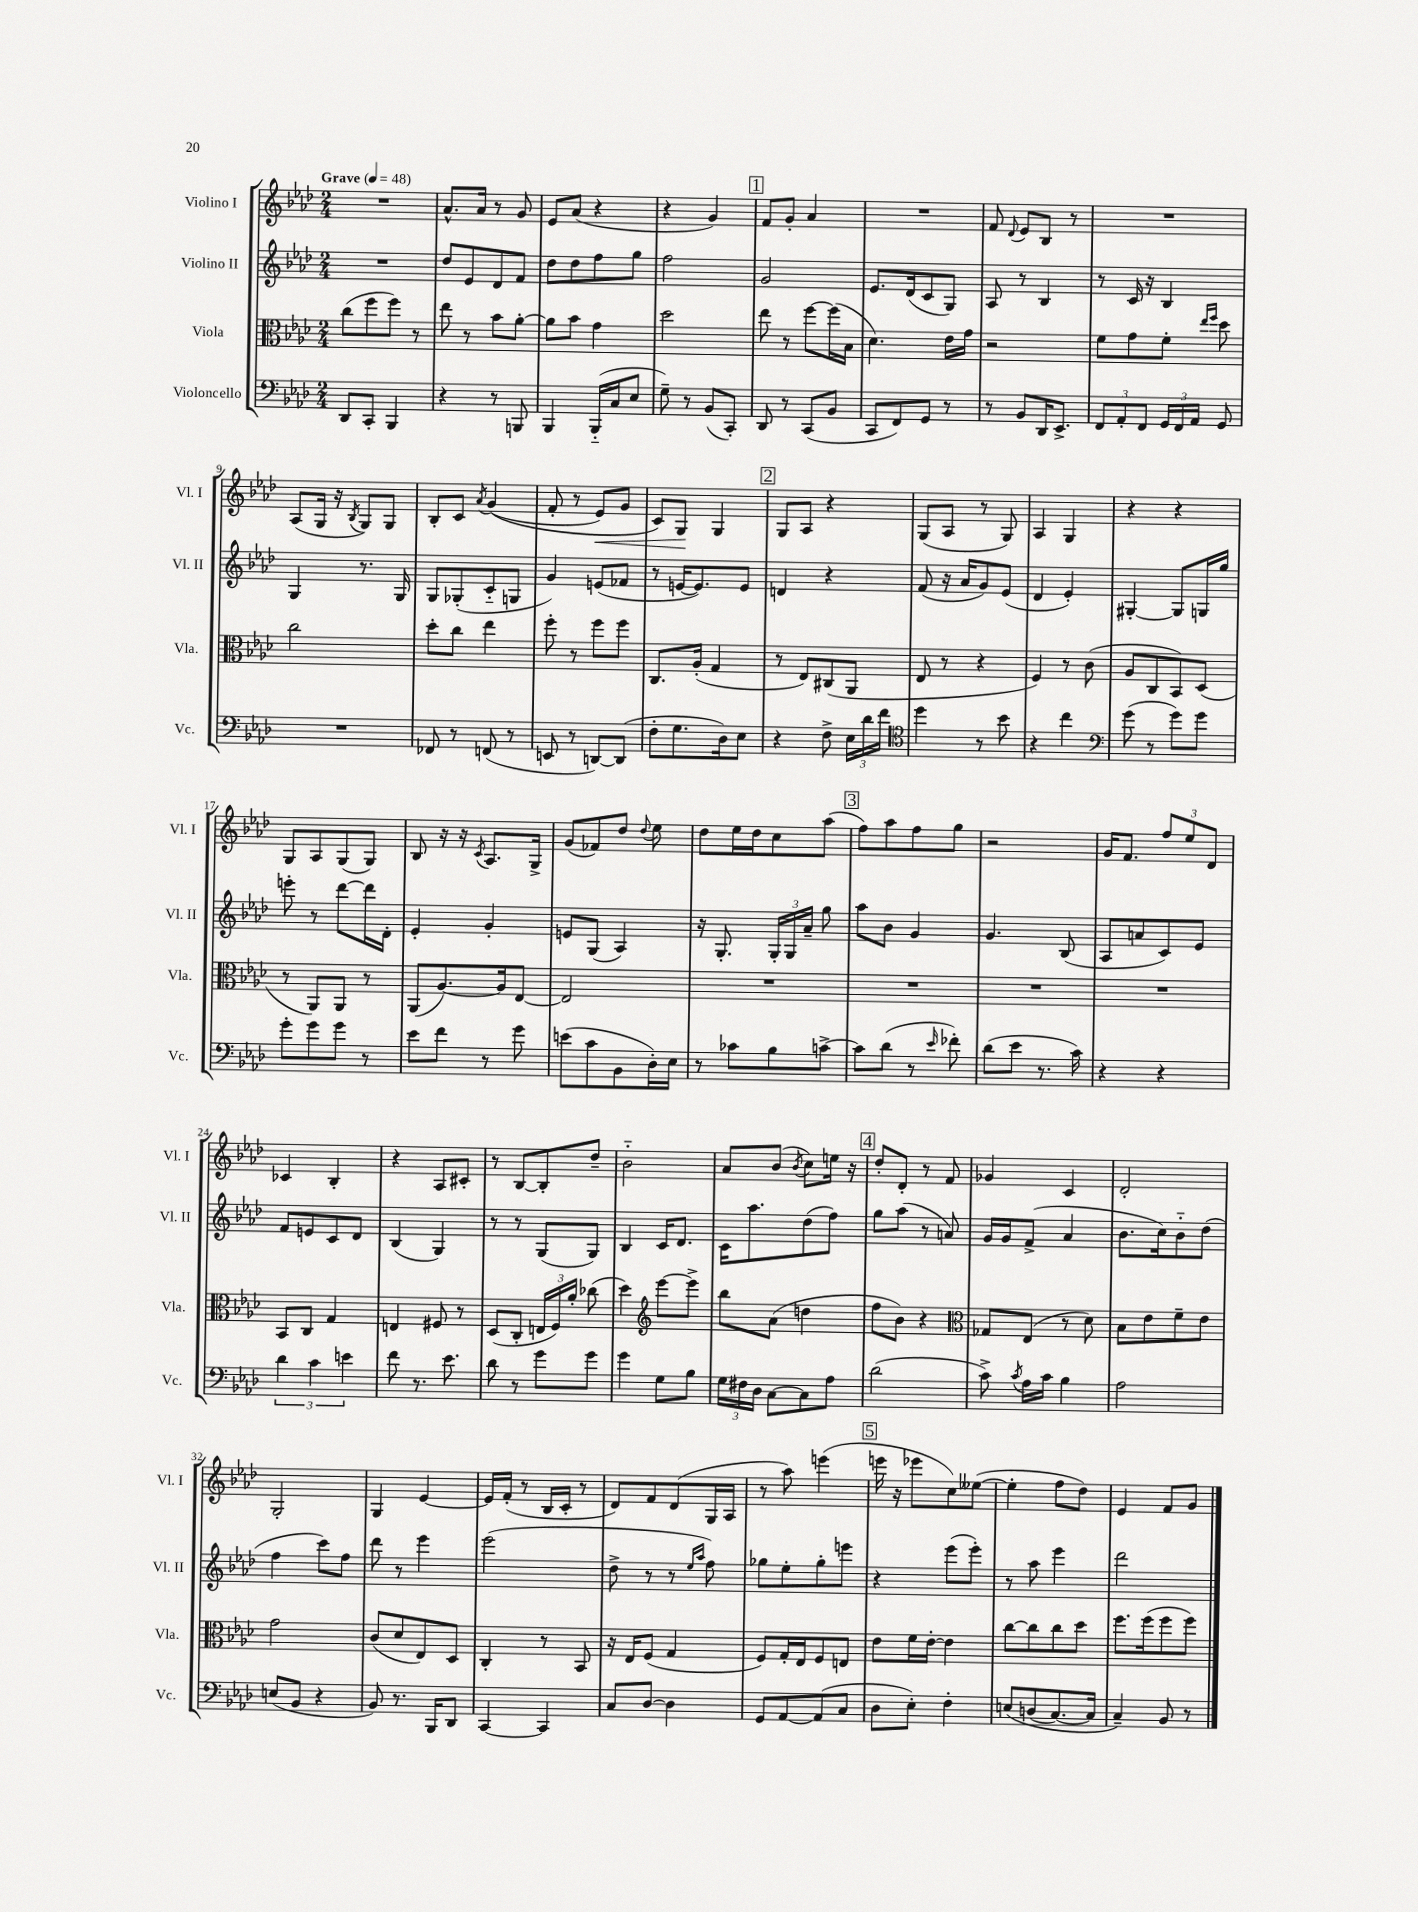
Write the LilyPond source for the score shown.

<<
\new StaffGroup <<
\new Staff = "s0" \with { instrumentName = "Violino I" shortInstrumentName = "Vl. I" } {
    \clef treble \key aes \major \numericTimeSignature \time 2/4 \tempo "Grave" 4 = 48
    \autoBeamOff R2 |
    aes'8.[-^ aes'16] r8 g'8 |
    ees'8[ aes'8]( r4 |
    r4 g'4) |
    \mark \markup { \box "1" } f'8[ g'8]-. aes'4 |
    R2 |
    f'8 \appoggiatura { des'8 } ees'8[ bes8] r8 |
    R2 |
    aes8[( g16] r16 \acciaccatura { bes8 } g8[) g8] |
    bes8[-. c'8] \acciaccatura { aes'8 } g'4(\( |
    f'8-. r8 ees'8[\<) g'8] |
    c'8[\) g8]\! g4 |
    \mark \markup { \box "2" } g8[ aes8] r4 |
    g8[( aes8] r8 g8) |
    aes4 g4 |
    r4 r4 |
    g8[ aes8 g8( g8]) |
    bes8 r16 r16 \acciaccatura { c'8 } aes8.[ g16]-> |
    g'8[( fes'8) des''8] \appoggiatura { des''8 } ees''8 |
    des''8[ ees''16 des''16 c''8 aes''8]( |
    \mark \markup { \box "3" } f''8[) aes''8 f''8 g''8] |
    r2 |
    g'16[ f'8.] \tuplet 3/2 { f''8[ ees''8 des'8] } |
    ces'4 bes4-. |
    r4 aes8[ cis'8]-. |
    r8 bes8[~ bes8-. des''8]-- |
    bes'2-_ |
    aes'8[ bes'8]( \acciaccatura { bes'8 } c''8[) e''16] r16 |
    \mark \markup { \box "4" } des''8[-. des'8]-. r8 f'8 |
    ges'4 c'4 |
    des'2-. |
    g2-. |
    g4 ees'4~ |
    ees'16[ f'16]-.( r8 bes16[ c'16]-. r8 |
    des'8[) f'8 des'8( g16 aes16] |
    r8 aes''8) e'''4( |
    \mark \markup { \box "5" } e'''16 r16 ees'''8[ c''8) eeses''8]~( |
    eeses''4-. f''8[ des''8]) |
    ees'4 f'8[ g'8] \bar "|." |
}
\new Staff = "s1" \with { instrumentName = "Violino II" shortInstrumentName = "Vl. II" } {
    \clef treble \key aes \major \numericTimeSignature \time 2/4
    \autoBeamOff R2 |
    des''8[ ees'8 des'8 f'8] |
    des''8[ des''8 f''8 g''8] |
    f''2 |
    \mark \markup { \box "1" } g'2 |
    ees'8.[ des'16( c'8 g8]) |
    aes8 r8 bes4 |
    r8 c'16 r16 bes4 |
    g4 r8. g16 |
    g8[ ges8-.( c'8-_ g8] |
    g'4) e'8[( fes'8] |
    r8 e'16[~ e'8.) e'8] |
    \mark \markup { \box "2" } d'4 r4 |
    f'8( r16 aes'16[ g'8) ees'8]( |
    des'4 ees'4-.) |
    gis4~-. gis8[ g16 g''16] |
    e'''8-. r8 des'''8[~ des'''16 des'16]-. |
    ees'4-. g'4-. |
    e'8[ g8]( aes4) |
    r16 g8.-. \tuplet 3/2 { g16[-. g16 aes'16]-- } g''8 |
    \mark \markup { \box "3" } aes''8[ bes'8] g'4 |
    g'4. bes8( |
    aes8[ a'8 c'8) ees'8] |
    f'8[ e'8 c'8 des'8] |
    bes4( g4) |
    r8 r8 g8[( g8]) |
    bes4 c'16[ des'8.] |
    c'16[ aes''8. des''8( f''8]) |
    \mark \markup { \box "4" } g''8[ aes''8]( r8 a'8) |
    g'16[ g'16 f'8]->( aes'4 |
    bes'8.[ c''16) bes'8-_ des''8]( |
    f''4 c'''8[) f''8] |
    des'''8 r8 ees'''4 |
    ees'''2( |
    des''8-> r8 r8 \grace { ees''16[ aes''16] } f''8) |
    ges''8[ ees''8-. ges''8-. e'''8] |
    \mark \markup { \box "5" } r4 ees'''8[( ees'''8]-.) |
    r8 aes''8 ees'''4 |
    des'''2 \bar "|." |
}
\new Staff = "s2" \with { instrumentName = "Viola" shortInstrumentName = "Vla." } {
    \clef alto \key aes \major \numericTimeSignature \time 2/4
    \autoBeamOff c''8[( f''8 f''8]) r8 |
    ees''8 r8 bes'8[ aes'8]~-. |
    aes'8[ bes'8] g'4 |
    des''2 |
    \mark \markup { \box "1" } ees''8 r8 f''8[~ f''16( bes16] |
    des'4.) ees'16[ g'16] |
    r2 |
    f'8[ g'8 f'8]-. \grace { ees''16[ f''16] } des''8 |
    c''2 |
    des''8[-. c''8] ees''4 |
    f''8-. r8 f''8[ f''8] |
    c8.[ aes16]-.( g4 |
    \mark \markup { \box "2" } r8 ees8[) cis8( aes,8] |
    ees8 r8 r4 |
    f4) r8 c'8( |
    aes8[ c8 bes,8) des8]( |
    r8 aes,8[) aes,8] r8 |
    aes,8[( aes8.~) aes16 ees8]~ |
    ees2 |
    R2 |
    \mark \markup { \box "3" } R2 |
    R2 |
    R2 |
    bes,8[ c8] g4 |
    e4 fis8 r8 |
    des8[( c8]-. \tuplet 3/2 { e16[ f16) aes'16]-. } ces''8( |
    des''4) \clef treble ees'''8[~ ees'''8]-> |
    bes''8[ aes'8]( d''4 |
    \mark \markup { \box "4" } f''8[ bes'8]) r4 |
    \clef alto ges8[ ees8]( r8 des'8) |
    bes8[ ees'8 f'8-- ees'8] |
    g'2 |
    c'8[( des'8 ees8) des8] |
    c4-. r8 bes,8 |
    r16 ees16[ f8]( g4 |
    f8[) g16-. ees16 f8 e8] |
    \mark \markup { \box "5" } ees'8[ f'16 ees'16]~-. ees'4 |
    c''8[~ c''8 c''8 des''8] |
    f''8.[ f''16( f''8 f''8]) \bar "|." |
}
\new Staff = "s3" \with { instrumentName = "Violoncello" shortInstrumentName = "Vc." } {
    \clef bass \key aes \major \numericTimeSignature \time 2/4
    \autoBeamOff des,8[ c,8]-. bes,,4 |
    r4 r8 b,,8 |
    bes,,4 bes,,16[-_( c16 ees8] |
    g8--) r8 bes,8[( c,8]-.) |
    \mark \markup { \box "1" } des,8 r8 c,8[( bes,8] |
    c,8[ f,8) g,8] r8 |
    r8 bes,8[ des,16 ees,8.]-> |
    \tuplet 3/2 { f,8[ aes,8-. f,8] } \tuplet 3/2 { g,16[ f,16 aes,16] } g,8 |
    R2 |
    fes,8 r8 f,8( r8 |
    e,8 r8 d,8[~) d,8]( |
    f8[-. g8. des16) ees8] |
    \mark \markup { \box "2" } r4 f8-> \tuplet 3/2 { ees16[ des'16 f'16] } |
    \clef tenor des''4 r8 bes'8 |
    r4 c''4 |
    \clef bass g'8( r8 g'8[) g'8] |
    g'8[-. g'8 g'8] r8 |
    ees'8[ f'8] r8 g'8 |
    e'8[( c'8 bes,8 des16-.) ees16] |
    r8 ces'8[ bes8 c'8]~-> |
    \mark \markup { \box "3" } c'8[ des'8]( r8 \grace { ees'16 } fes'8-.) |
    des'8[( ees'8] r8. c'16) |
    r4 r4 |
    \tuplet 3/2 { des'4 c'4 e'4 } |
    f'8 r8. ees'8. |
    des'8 r8 g'8[ g'8] |
    g'4 g8[ bes8] |
    \tuplet 3/2 { g16[ fis16 des16] } c8[~ c8 aes8] |
    \mark \markup { \box "4" } des'2( |
    c'8->) \acciaccatura { c'8 } aes16[ c'16] bes4 |
    aes2 |
    e8[( bes,8] r4 |
    bes,8) r8. bes,,16[ des,8] |
    c,4~ c,4 |
    c8[ des8]~ des4 |
    g,8[ aes,8~ aes,8( c8] |
    \mark \markup { \box "5" } des8[ ees8]-.) f4-. |
    e8[\( d8( c8.~) c16] |
    c4--\) bes,8 r8 \bar "|." |
}
>>
>>
